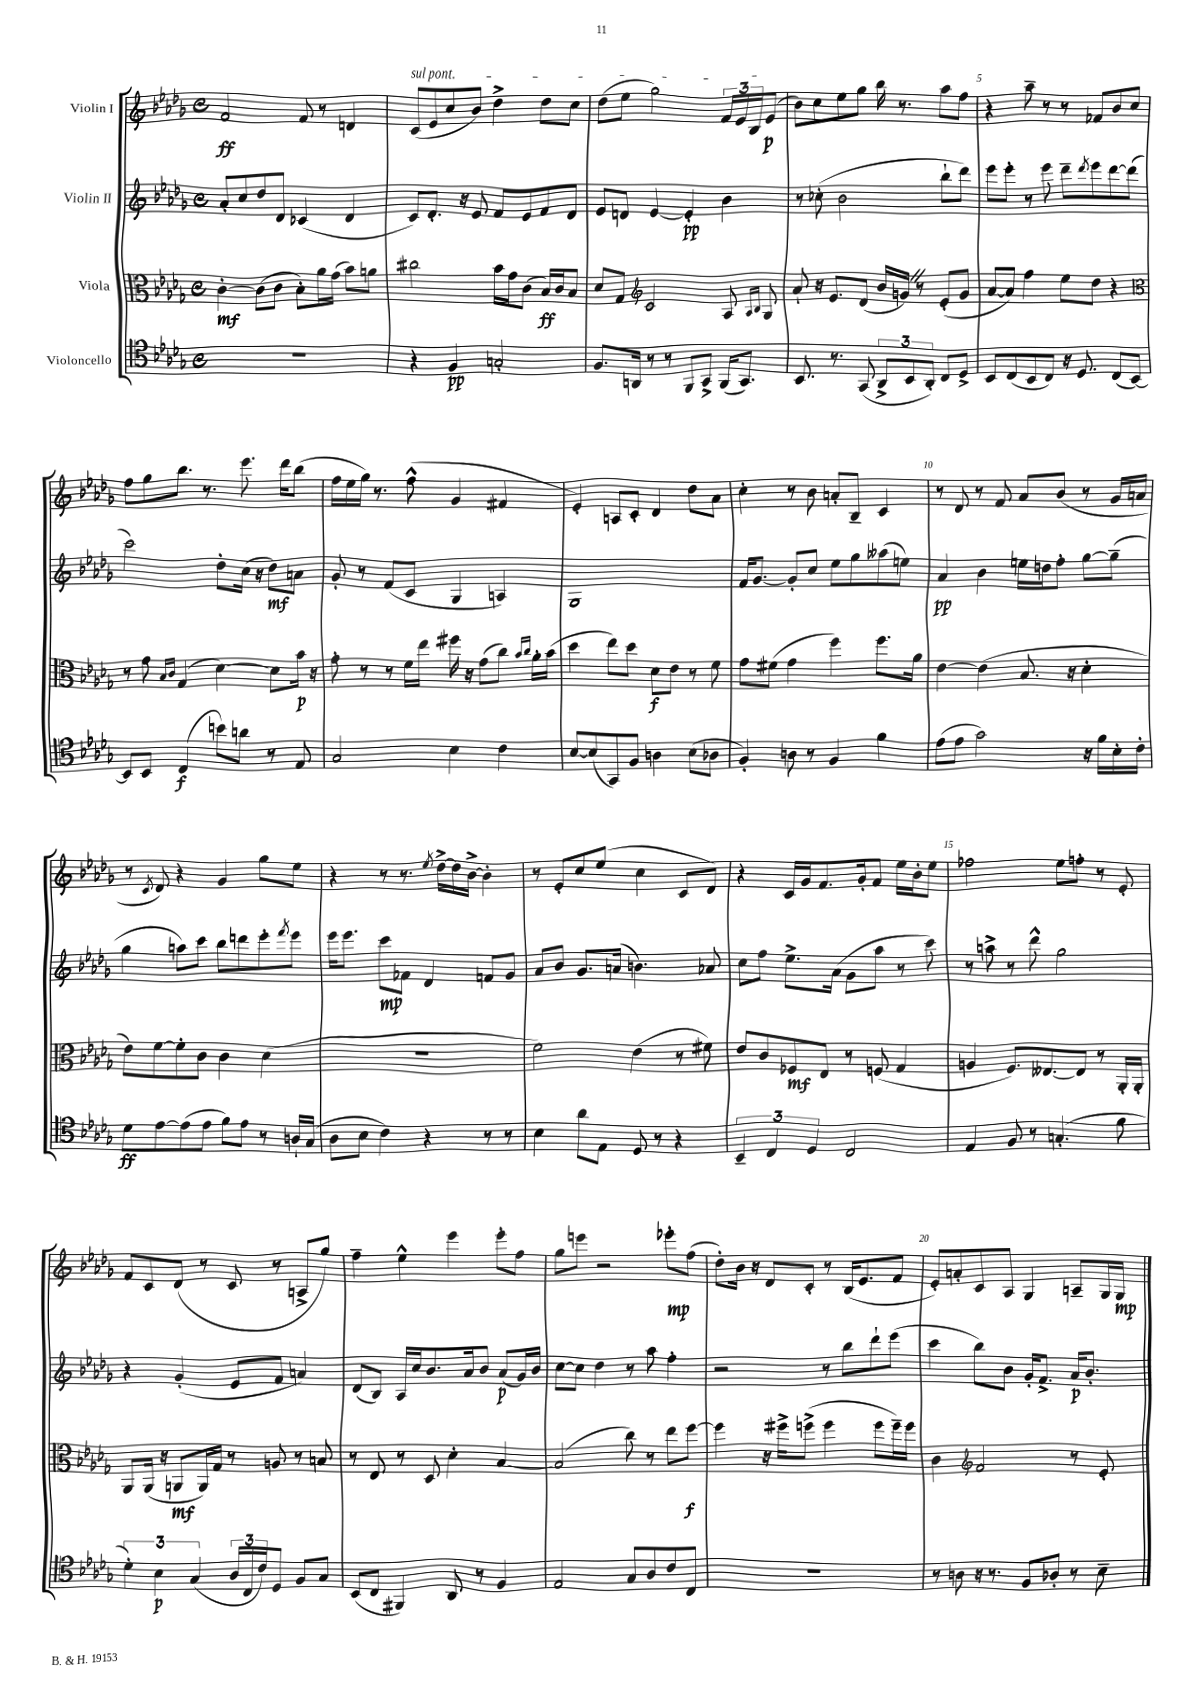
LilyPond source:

<<
\new StaffGroup <<
\new Staff = "s0" \with { instrumentName = "Violin I" } {
    \clef treble \key des \major \defaultTimeSignature \time 4/4
    f'2\ff f'8 r8 d'4 |
    \once \override TextSpanner.bound-details.left.text = \markup { \italic "sul pont." } c'8\startTextSpan( ees'8 c''8 bes'8) des''4-> des''8 c''8 |
    des''8( ees''8 ges''2) \tuplet 3/2 { f'16 ees'16 bes16 } ees'8\p\stopTextSpan( |
    bes'8) c''8 ees''8 ges''8 bes''16 r8. aes''8 f''8 |
    r4 aes''8-- r8 r8 fes'8 bes'8 c''8 |
    f''8 ges''8 bes''8. r8. ees'''8. des'''16 bes''8( |
    f''16 ees''16 ges''16) r8. f''8-^( ges'4 fis'4 |
    ees'4-.) a8 c'8-. des'4 des''8 aes'8 |
    c''4-. r8 bes'8 a'8-. bes8-- c'4 |
    r8 des'8 r8 f'8 aes'8 bes'8( r8 ges'16 a'16 |
    r8 \acciaccatura { c'8 } des'8) r4 ges'4 ges''8 ees''8 |
    r4 r8 r8. \acciaccatura { ees''8 } des''16~-> des''16 bes'16~-> bes'4-. |
    r8 ees'8-. c''8 ees''8( c''4 c'8 des'8) |
    r4 c'16 ges'16 f'8. ges'16-. f'8 ees''16 bes'16-. ees''8 |
    fes''2 ees''8 f''8-. r8 ees'8-. |
    f'8 c'8 des'8( r8 c'8 r8 a8-> ges''8) |
    f''4-- ees''4-^ ees'''4 ees'''8-. f''8 |
    ges''8 e'''8 r2 ees'''8-.\mp f''8( |
    des''8-.) bes'16 r16 des'8 c'8-. r8 bes16( ees'8. f'8 |
    ees'8-.) a'8-. c'8 aes8 ges4 a8-- ges16 ges16\mp \bar "|." |
}
\new Staff = "s1" \with { instrumentName = "Violin II" } {
    \clef treble \key des \major \defaultTimeSignature \time 4/4
    aes'8-. c''8 des''8 des'8 ces'4( des'4 |
    c'8) des'8.-. r16 ees'8 f'8 ees'8 f'8 des'8 |
    ees'8 d'8 ees'4~ ees'4-.\pp bes'4 |
    r8 ces''8-.( bes'2 bes''8-! des'''8) |
    ees'''8 ees'''8-. r8 ees'''8 des'''8-- \acciaccatura { des'''8 } ees'''8 des'''8~ des'''8( |
    c'''2) des''8-. c''16( r16 des''8\mf) a'8 |
    ges'8-. r8 f'8( c'8 ges4 a4) |
    ges1 |
    f'16 ges'8.~ ges'8-. c''8 ees''8 ges''8 aeses''8( e''8) |
    aes'4\pp bes'4 e''16 d''16 f''8-. ges''8~ ges''8--( |
    ges''4 a''8) c'''8 bes''8 d'''8 ees'''8-. \acciaccatura { f'''8 } ees'''8 |
    ees'''16 ees'''8. c'''8\mp fes'8 des'4 f'8 ges'8 |
    aes'8 bes'8 ges'8. a'16( b'4.) aes'8 |
    c''8 f''8 ees''8.-> aes'16( ges'8 aes''8 r8 c'''8) |
    r8 a''8-> r8 des'''8-^ ges''2 |
    r4 ges'4-.( ees'8 f'8 a'4) |
    des'8( bes8) aes16 c''16 bes'8. aes'16 bes'8 aes'8\p( ges'16) bes'16 |
    c''8~ c''8 des''4 r8 aes''8 f''4-. |
    r2 r8 bes''8 des'''8-! ees'''8( |
    c'''4 bes''8) bes'8 ges'16-. f'8.-> aes'16\p bes'8.-. \bar "|." |
}
\new Staff = "s2" \with { instrumentName = "Viola" } {
    \clef alto \key des \major \defaultTimeSignature \time 4/4
    c'4~-.\mf c'8( c'8 bes8-.) aes'16 ges'16( bes'8) a'8 |
    cis''2 bes'16 ges'16 c'8( bes16\ff) c'16 bes8 |
    des'8 ges8 \clef treble c'2 aes8 \grace { aes16 bes16 } ges8 |
    aes'8-! r16 ees'8. des'8( bes'16 g'16) \once \override BreathingSign.text = \markup { \musicglyph "scripts.caesura.straight" } \breathe r8 ees'8-.( g'8 |
    aes'8~ aes'8) f''4 ees''8 des''8 r4 |
    \clef alto r8 ges'8 \grace { bes16 c'16 } ges4( des'4~) des'8 bes'16\p r16 |
    ges'8-. r8 r8 f'16 ees''16 fis''16 r16 ges'8( c''8) \grace { bes'16 c''16 } aes'16-. bes'16( |
    des''4 ees''8) des''8 des'8\f ees'8 r8 f'8 |
    ges'8 fis'8( ges'4 f''4) f''8. aes'16 |
    ees'4~ ees'4( bes8. r16 des'4-. |
    ees'8) f'8~ f'8-. c'8 c'4 des'4( |
    R1 |
    f'2) ees'4( r8 fis'8) |
    ees'8 c'8 fes8\mf ees8 r8 f8( ges4 |
    a4 f8.) eeses8.~ eeses8 r8 aes,16-. aes,16-. |
    aes,8 aes,16( r16 a,8\mf a,16) ges16 r8 a8 r8 b8 |
    r8 ees8 r8 des8 des'4-. bes4~ |
    bes2( c''8) r8 ees''8 f''8~\f |
    f''4 r16 fis''16-> f''8->( f''4 f''8 f''16--) f''16 |
    c'4 \clef treble f'2 r8 ees'8-. \bar "|." |
}
\new Staff = "s3" \with { instrumentName = "Violoncello" } {
    \clef tenor \key des \major \defaultTimeSignature \time 4/4
    R1 |
    r4 f4\pp g2-. |
    f8. a,16 r8 r8 f,8 ges,8-> f,16( ges,8.) |
    bes,8. r8. ges,8( \tuplet 3/2 { aes,8-> bes,8 aes,8-.) } c8 des8-> |
    bes,8 c8( bes,8 c8) r16 des8. c8( bes,8~) |
    bes,8 bes,8 c4\f( b'8) a'8 r8 ees8 |
    ges2 bes4 c'4 |
    bes8~ bes8( ges,8) f8 a4 bes8( aes8 |
    f4-.) a8 r8 f4 f'4 |
    ees'8( ees'8 ges'2) r16 f'16 bes16-. c'16-. |
    des'8\ff ees'8~ ees'8( ees'8 f'8) ees'8 r8 a16-! ges16( |
    aes8 bes8 c'4) r4 r8 r8 |
    bes4 aes'8 ees8 des8 r8 r4 |
    \tuplet 3/2 { bes,4-- c4 des4 } c2 |
    ees4 f8 r8 g4.-.( f'8 |
    \tuplet 3/2 { des'4-.) bes4\p ges4( } \tuplet 3/2 { aes16 c16 c'16) } des8 f8 ges8 |
    bes,8( c8 fis,4) aes,8 r8 f4 |
    ees2 ges8 aes8 c'8 c8 |
    R1 |
    r8 a8 r16 r8. f8 aes8-. r8 bes8-- \bar "|." |
}
>>
>>
\layout { \context { \Score \override BarNumber.break-visibility = ##(#f #t #t) barNumberVisibility = #(every-nth-bar-number-visible 5) } }
